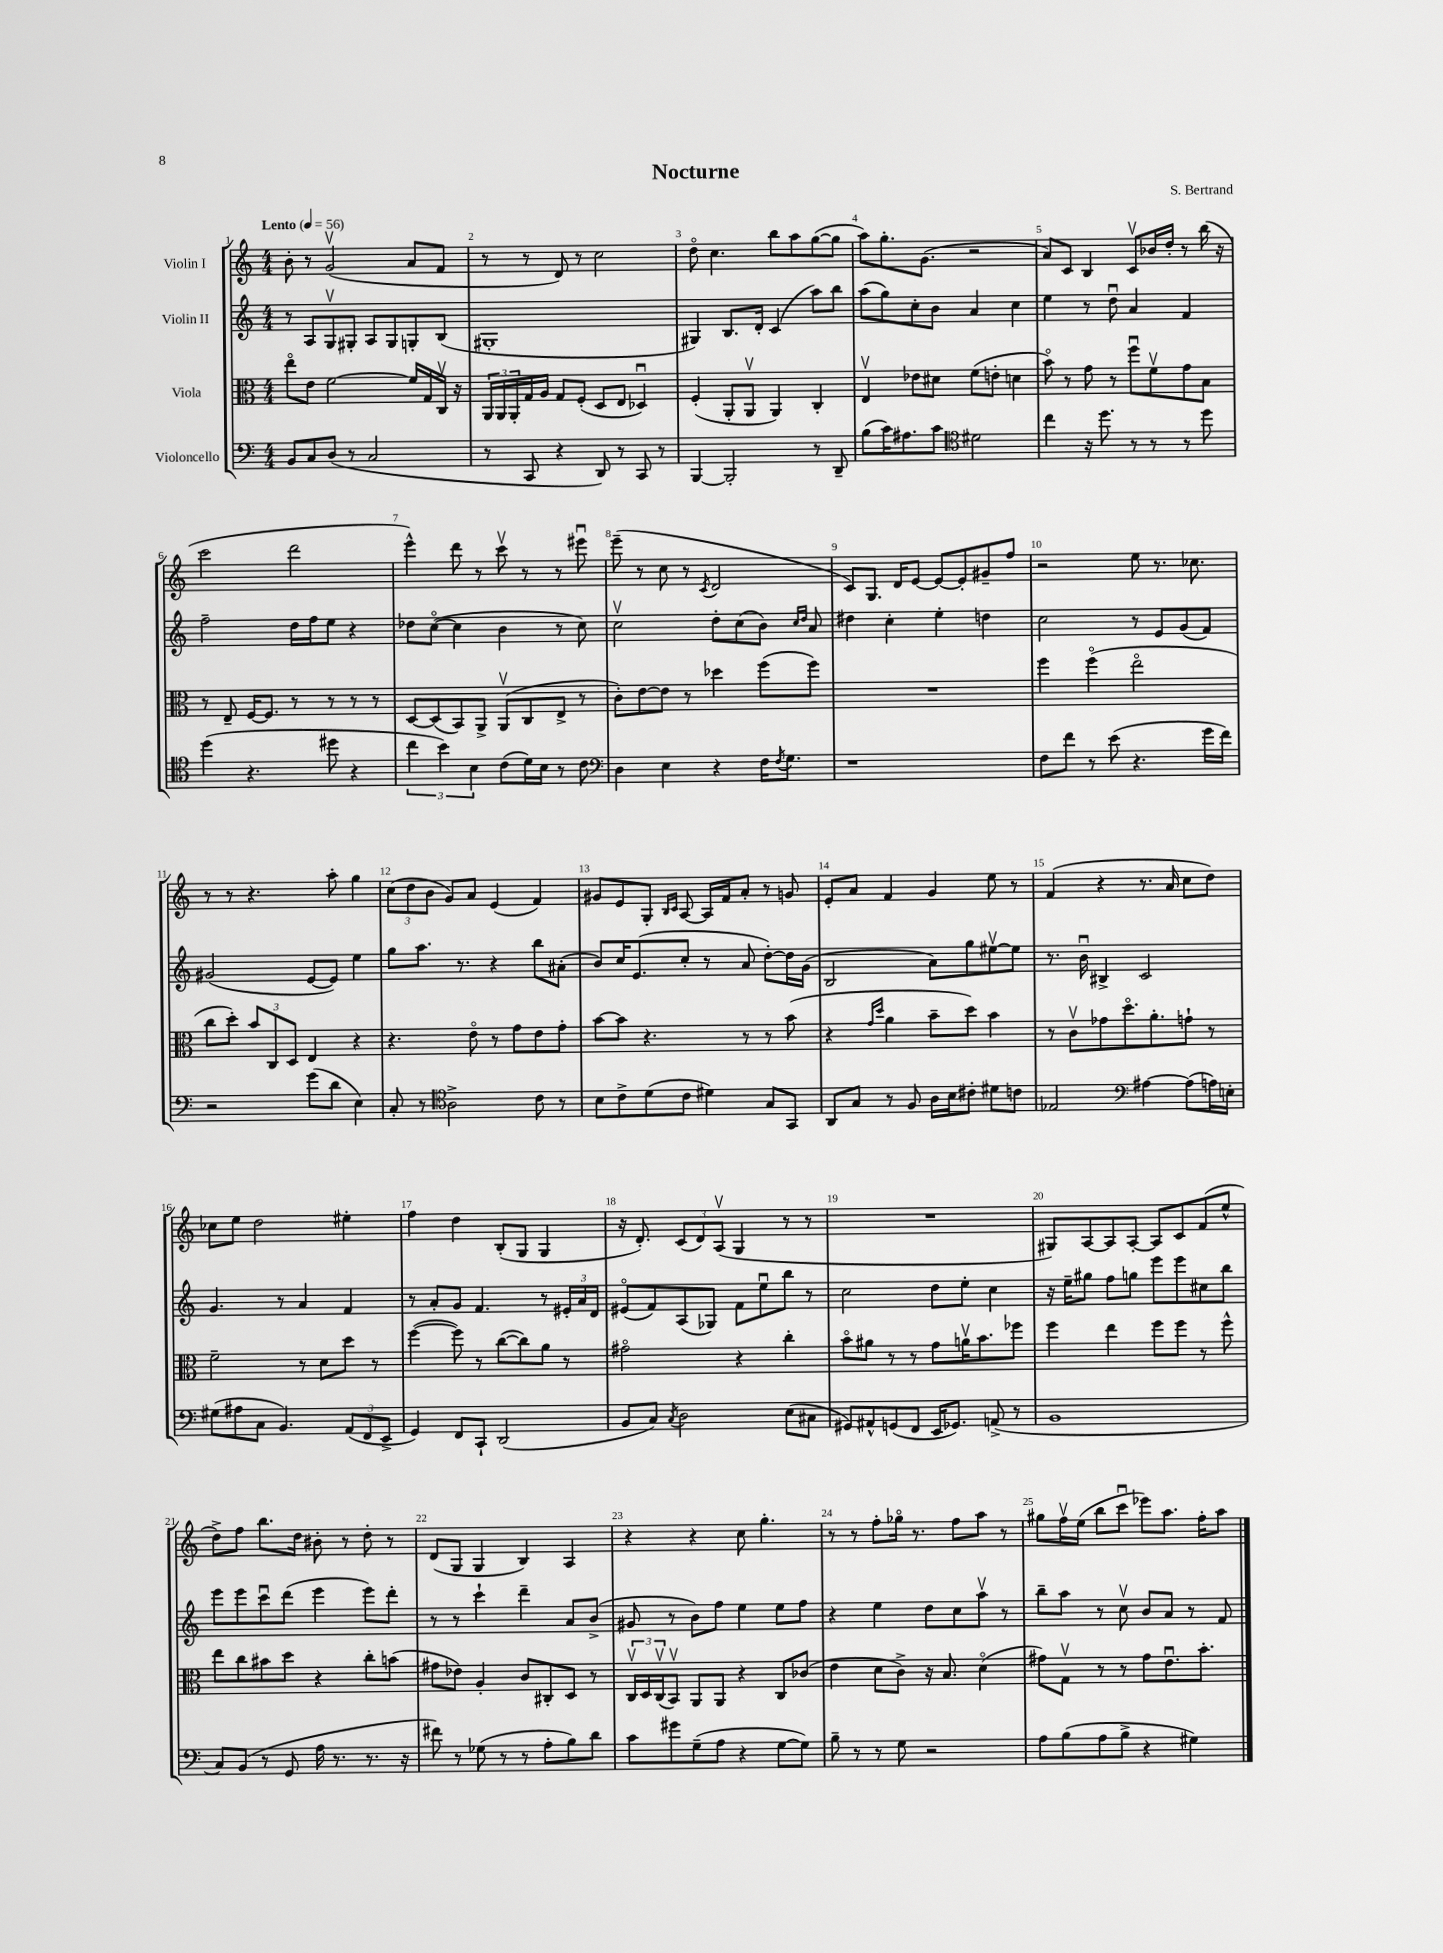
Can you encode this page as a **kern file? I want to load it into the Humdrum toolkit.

**kern	**kern	**kern	**kern
*part4	*part3	*part2	*part1
*staff4	*staff3	*staff2	*staff1
*I"Violoncello	*I"Viola	*I"Violin II	*I"Violin I
*clefF4	*clefC3	*clefG2	*clefG2
*k[]	*k[]	*k[]	*k[]
*M4/4	*M4/4	*M4/4	*M4/4
*MM56	*MM56	*MM56	*MM56
=1	=1	=1	=1
!	!	!	!LO:TX:a:B:t=Lento
8BB/L	8ee\L	8r	8b'\
8C/	8e\J	8A/L	8r
(8D/J	[2f\	8Gv/	(2gv/
8r	.	8G#X'/J	.
2C/	.	8A/L	.
.	.	8G#/	.
.	16f/LL]	8Gn'/	8a/L
.	16G/	.	.
.	16Cv/JJ	(8B/J	8f/J
.	16r	.	.
=2	=2	=2	=2
8r	24AA/LL	1G#X'	8r
.	24AA/	.	.
.	24AA'/	.	.
8CC/	16G/	.	8r
.	16A/JJ	.	.
4r	8G/L	.	8d/)
.	(8F'/J	.	8r
8DD/)	8D/L	.	2cc\
8r	8E/J	.	.
8CC/	4D-Xu/)	.	.
8r	.	.	.
=3	=3	=3	=3
[4BBB/	(4F'/	4G#X/)	8dd\
.	.	.	4.cc\
2BBB'/]	8AA'/L	8.B/L	.
.	8AAv/J	.	.
.	.	16d'/Jk	.
.	4AA/)	(4c/	8bb\L
.	.	.	8aa\
8r	4C'/	8aa\L)	([8gg\
8DD~/	.	8bb\J	8gg\J]
=4	=4	=4	=4
(8B\L	4Ev/	(8aa\L	8aa\L)
16c\K)	.	8gg\)	8.gg'\
8.A#X\	.	.	.
.	8e-X\L	8cc'\	.
.	.	.	(8.g\J
8c\J	8d#X\J	8b\J	.
*clefC4	*	*	*
2d#X\	(8f\L	4a/	2r
.	8en'\J	.	.
.	4dn\	4cc\	.
=5	=5	=5	=5
4cc\	8b\)	4ee\	8a/L)
.	8r	.	8c/J
16r	8g\	8r	4B/
8.dd\	.	.	.
.	8r	8ddu\	.
8r	8ffu\L	4a/	8cv/L
8r	8fv\	.	16b-X/L
.	.	.	16dd'/JJ
8r	8g\	4f/	8r
8dd\	8B\J	.	(16bb\
.	.	.	16r
!!LO:LB:g=z
=6	=6	=6	=6
(4dd\	8r	2ff~\	2ccc\
.	8E~/	.	.
4.r	[16F/KL	.	.
.	8.F/J]	.	.
.	8r	16dd\LL	2ddd\
.	.	16ff\J	.
8dd#X\	8r	8ee\J	.
4r	8r	4r	.
.	8r	.	.
=7	=7	=7	=7
6cc\	[8D/L	8dd-X\L	4eee^^\)
.	(8D/]	([8cc\J	.
6b\)	.	.	.
.	8BB/)	4cc\]	8ddd\
6B\	.	.	.
.	8AA^/J	.	8r
(8c\L	(8AAv/L	4b\	8cccv\
16d\L)	8C/	.	8r
16B\JJ	.	.	.
8r	8E^/J	8r	8r
8c\	8r	8cc\)	8eee#Xu\
=8	=8	=8	=8
*clefF4	*	*	*
4D\	8c'\L)	2ccv\	(8eee~\
.	[8e\	.	8r
4E\	8e\J]	.	8cc\
.	8r	.	8r
.	.	.	8qc/
4r	4dd-X\	8dd'\L	2d/
.	.	(8cc\	.
16F\KL	(8ff\L	8b\J)	.
8qF/	.	.	.
8.G\J	.	.	.
.	.	16qqcc/LL	.
.	.	16qqdd/JJ	.
.	8ff\J)	8a/	.
=9	=9	=9	=9
1r	1r	4dd#X\	8c/L)
.	.	.	8.G/J
.	.	4cc'\	.
.	.	.	16d/KL
.	.	.	[8e/J
.	.	4ee'\	8e/L_
.	.	.	8e'/]
.	.	4ddn\	8g#X~/
.	.	.	8ff/J
=10	=10	=10	=10
8F\L	4ff\	2cc\	2r
8f\J	.	.	.
8r	(4ff\	.	.
(8e\	.	.	.
4.r	2ee\	8r	8ee\
.	.	8e/L	8.r
.	.	(8g/	.
.	.	.	8.cc-X\
16g\LL	.	8f/J)	.
16f\JJ)	.	.	.
!!LO:LB:g=z
=11	=11	=11	=11
2r	8cc\L	(2g#X/	8r
.	8dd'\J)	.	8r
.	12b/L	.	4.r
.	12C/	.	.
.	12D/J	.	.
(8g\L	4E/	[8e/L	.
8d\J	.	8e/J])	8aa'\
4E\)	4r	4ee\	4gg\
=12	=12	=12	=12
8C'/	4.r	8gg\L	(12cc\L
.	.	.	12dd\
8r	.	8.aa\J	.
.	.	.	12b\J
*clefC4	*	*	*
2A^\	.	.	8g/L)
.	.	8.r	.
.	8e\	.	8a/J
.	8r	4r	(4e/
.	8g\L	.	.
8c\	8e\	8bb\L	4f/)
8r	8g'\J	(8a#X'\J	.
=13	=13	=13	=13
8B\L	[8b\L	8b/L)	8g#X/L
8c^\	8b\J]	16cc/K	8e/
.	.	(8.e/	.
(8d\	4.r	.	8G'/J
.	.	.	16qqB/LL
.	.	.	16qqc/JJ
8c\J	.	8cc'/J	[8A/
4d#X\)	.	8r	16A/LL]
.	.	.	16f/J
.	8r	8a/	8a'/J
8G/L	8r	[8dd'\L)	8r
8GG/J	(8b\	16dd\L]	8gn/
.	.	(16g\JJ	.
=14	=14	=14	=14
8AA/L	4r	2B/	8e'/L
8G/J	.	.	8a/J
.	16qqg/LL	.	.
.	16qqdd/JJ	.	.
8r	4a\	.	4f/
8F/	.	.	.
16A\LL	8b~\L	8a\L)	4g/
16B\J	.	.	.
8c#X'\J	8dd\J)	8gg\	.
8d#X\L	4b\	[8ee#Xv\	8ee\
8cn\J	.	8ee#\J]	8r
=15	=15	=15	=15
2E-X/	8r	8.r	(4f/
.	8cv\L	.	.
.	.	16bu\	.
.	8g-X\	4B#X^/	4r
.	8.dd\	.	.
*clefF4	*	*	*
[4A#X\	.	2c/	8.r
.	8.a'\	.	.
.	.	.	16a/
(8A#\L]	8gn`\J	.	8cc\L
16An\L)	8r	.	8dd\J)
16En'\JJ	.	.	.
!!LO:LB:g=z
=16	=16	=16	=16
(8G#X\L	2f~\	4.g/	8cc-X\L
8A#X\	.	.	8ee\J
8C\J	.	.	2dd\
4.BB/)	.	8r	.
.	8r	4a/	.
.	8d\L	.	.
(12AA/L	8dd\J	4f/	4ee#X'\
12FF/	.	.	.
.	8r	.	.
12EE^/J	.	.	.
=17	=17	=17	=17
4GG/)	([4ff\	8r	4ff\
.	.	8a'/L	.
8FF/L	8ff\])	8g/J	4dd\
8CC`/J	8r	4.f/	.
(2DD/	([8cc\L	.	(8B'/L
.	8cc\])	.	8G/J
.	8a\J	8r	4G/
.	8r	24e#X'/LL	.
.	.	24a/	.
.	.	24d/JJ	.
=18	=18	=18	=18
8BB/L	2g#X\	(8e#X/L	16r
.	.	.	8.d'/)
8C/J)	.	8f/)	.
8qC/	.	.	.
2D\	.	(8A/	(12c/L
.	.	.	12d/)
.	.	8G-X/J)	.
.	.	.	(12Av/J
.	4r	8f\L	4G/
.	.	8eeu\	.
(8E\L	4cc'\	8bb\J	8r
8C#X\J	.	8r	8r
=19	=19	=19	=19
8GG#X/L)	8b\L	2cc\	1r
8AA#X^^/	8a#X\J	.	.
(8GGn/	8r	.	.
8FF/J	8r	.	.
16EE/KL	8g\L	8dd\L	.
8.GG-X/J)	.	.	.
.	16anv\K	8ee'\J	.
.	8.b\	.	.
(8AAn^/	.	4cc\	.
8r	8ff-X\J	.	.
=20	=20	=20	=20
1BB	4ff\	16r	8G#X/L)
.	.	16ee~\KL	.
.	.	8gg#X\J	[8A/
.	4ee\	8ff\L	8A/]
.	.	8ggn\J	[8A'/J
.	8ff\L	8eee\L	8A/L]
.	8ff\J	8eee\	8c/
.	8r	8cc#X\	(8f/
.	8ff^^\	8bb\J	8ee^^/J
!!LO:LB:g=z
=21	=21	=21	=21
8C/L)	8ee\L	8eee\L	8dd^\L)
(8BB/J	8cc\	8eee\	8ff\J
8r	8b#X\	8cccu\	8.bb\L
8GG/	8dd\J	(8ddd\J	.
.	.	.	16dd\Jk
16A\	4r	4eee\	8b#X'\
8.r	.	.	.
.	.	.	8r
8.r	8cc'\L	8eee\L)	8dd'\
.	(8bn\J	8ddd'\J	8r
16r	.	.	.
=22	=22	=22	=22
8f#X\)	8g#X\L	8r	(8d/L
8r	8e-X\J)	8r	8G/J
(8G-X\	4A'/	4ccc`\	4G/
8r	.	.	.
8r	8c/L	4ddd~\	4B/)
8A'\L	8C#X'/	.	.
8B\)	8D/J	8a/L	4A/
8d\J	8r	(8b^/J	.
=23	=23	=23	=23
8c\L	24Cv/LL	8g#X/	4r
.	24D/	.	.
.	(24Cv/J	.	.
8g#X\	8BBv/J)	8r	.
(8G~\	8AA/L	8b\L)	4r
8A\J	8AA/J	8ff\J	.
4r	4r	4ee\	8cc\
.	.	.	4.gg'\
[8G\L	8C/L	8ee\L	.
8G\J])	(8c-X/J	8ff\J	.
=24	=24	=24	=24
8B~\	4e\	4r	8r
8r	.	.	8r
8r	8d\L	4ee\	8ff'\L
8G\	8c^\J)	.	16gg-X\Jk
.	.	.	8.r
2r	16r	8dd\L	.
.	8.B/	.	.
.	.	8cc\	8ff\L
.	(4d\	8aav\J	8aa\J
.	.	8r	8r
=25	=25	=25	=25
8A\L	8g#X\L)	8bb~\L	8gg#X\L
(8B\	8Gv\J	8aa\J	16ffv\L
.	.	.	(16ee\JJ
8A\	8r	8r	8bb\L
8B^\J	8r	8ccv\	8cccu\J
4r	8g#\L	8b/L	8eee-X\L)
.	8.eu\	8a/J	8.aa\J
4G#X\)	.	8r	.
.	8.b'\J	.	16ff'\KL
.	.	8f/	8aa\J
==	==	==	==
*-	*-	*-	*-
